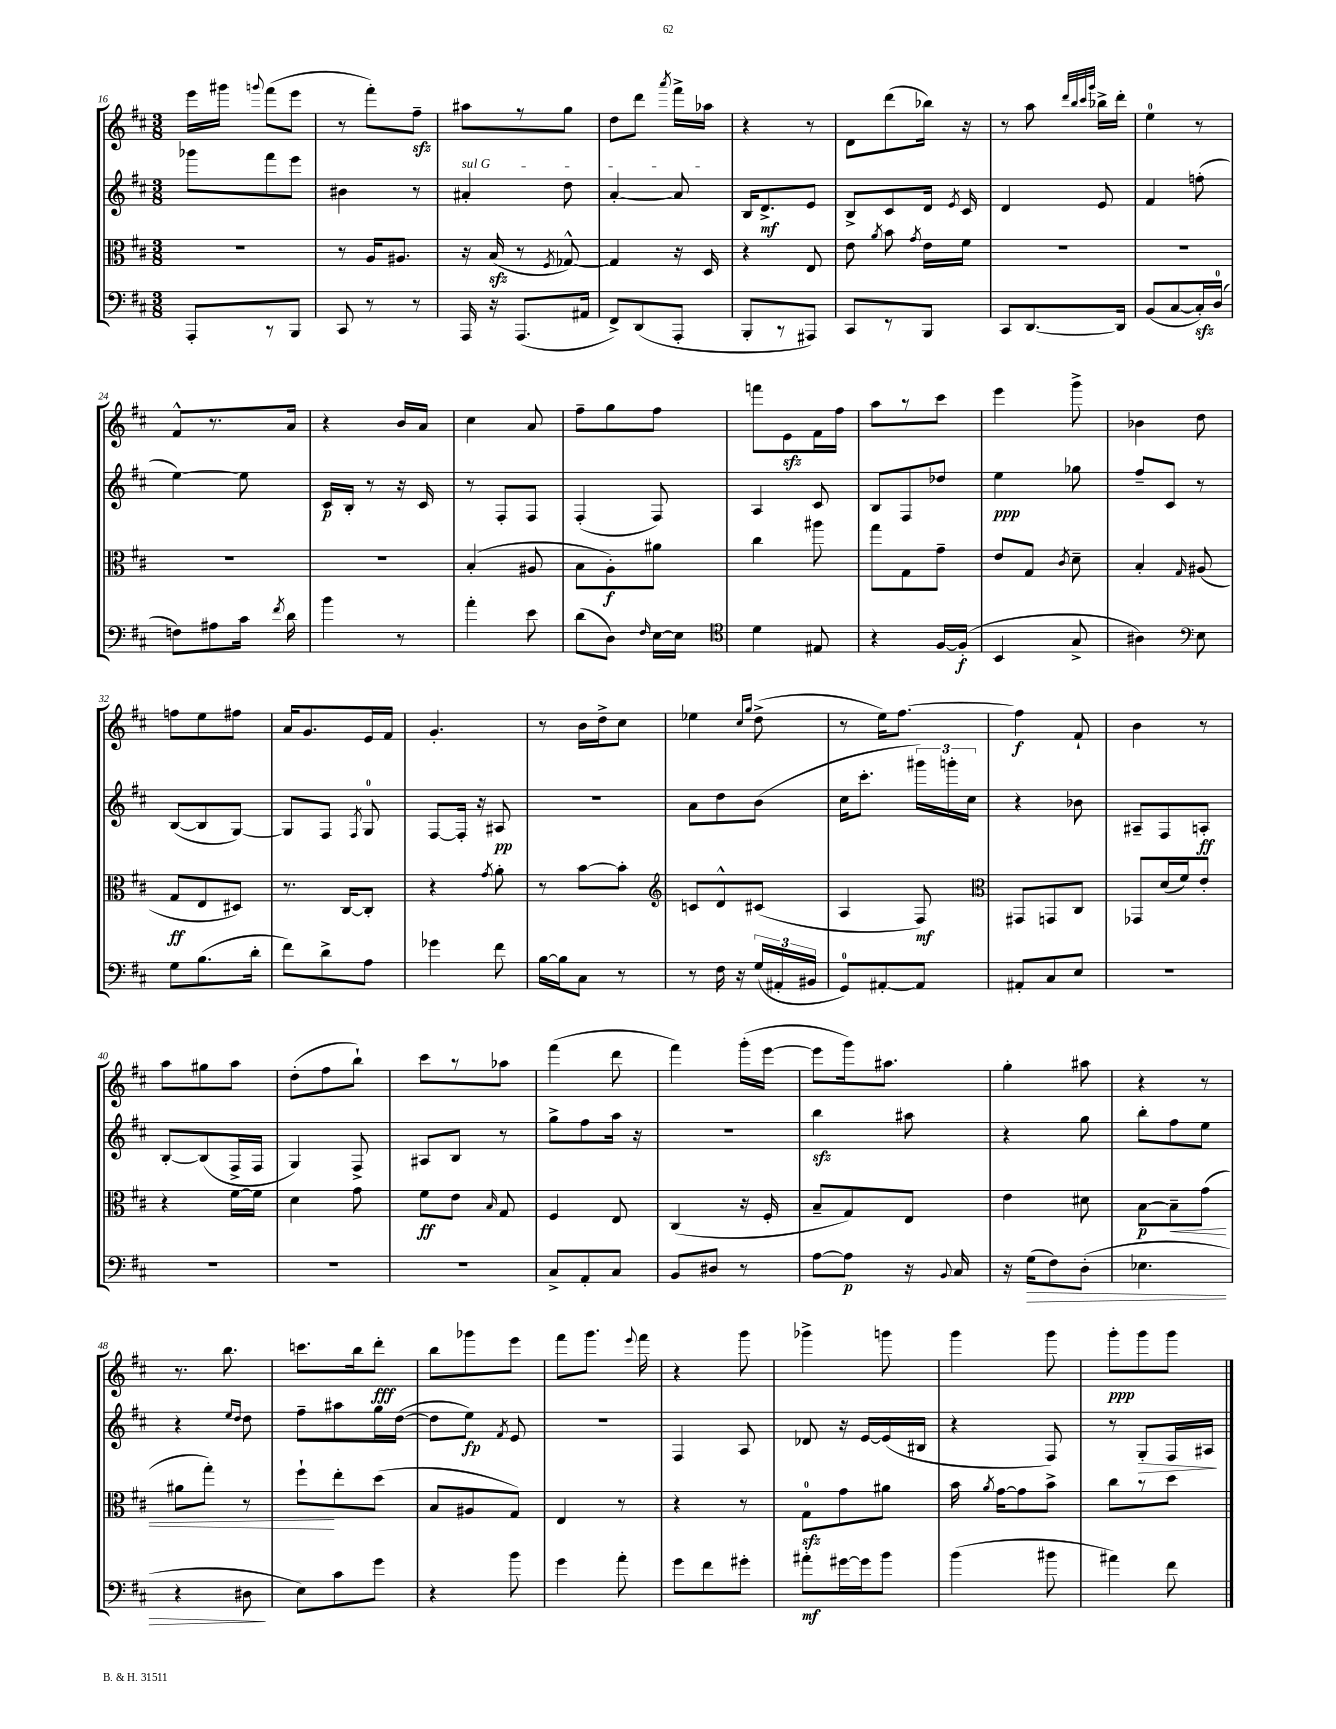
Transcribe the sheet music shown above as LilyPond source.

<<
\new StaffGroup <<
\new Staff = "s0" {
    \clef treble \key d \major \numericTimeSignature \time 3/8
    \autoBeamOff e'''16[ gis'''16] \appoggiatura { g'''8 } fis'''8[( e'''8] |
    r8 fis'''8[-.) fis''8]--\sfz |
    ais''8[ r8 g''8] |
    d''8[ d'''8] \acciaccatura { a'''8 } fis'''16[-> aes''16] |
    r4 r8 |
    d'8[ d'''8( bes''16]) r16 |
    r8 a''8 \grace { d'''32[ b''32 cis'''32 g'''32] } bes''16[-> d'''16]-. |
    e''4-0 r8 |
    fis'8[-^ r8. a'16] |
    r4 b'16[ a'16] |
    cis''4 a'8 |
    fis''8[-- g''8 fis''8] |
    f'''8[ e'8\sfz fis'16 fis''16] |
    a''8[ r8 cis'''8] |
    e'''4 g'''8-> |
    bes'4 d''8 |
    f''8[ e''8 fis''8] |
    a'16[ g'8. e'16 fis'16] |
    g'4.-. |
    r8 b'16[ d''16-> cis''8] |
    ees''4 \grace { cis''16[ g''16] } d''8->( |
    r8 e''16[) fis''8.]~ |
    fis''4\f fis'8-! |
    b'4 r8 |
    a''8[ gis''8 a''8] |
    d''8[-.( fis''8 b''8]-!) |
    cis'''8[ r8 aes''8] |
    fis'''4( d'''8 |
    fis'''4) g'''16[-.( e'''16]~ |
    e'''8[ g'''16) ais''8.] |
    g''4-. ais''8 |
    r4 r8 |
    r8. b''8. |
    c'''8.[ b''16 d'''8]-.\fff |
    b''8[ ges'''8 e'''8] |
    fis'''8[ g'''8.] \appoggiatura { e'''8 } fis'''16 |
    r4 g'''8 |
    ges'''4-> g'''8 |
    g'''4 g'''8 |
    g'''8[-.\ppp g'''8 g'''8] \bar "|." |
}
\new Staff = "s1" {
    \clef treble \key d \major \numericTimeSignature \time 3/8
    \autoBeamOff ges'''8[ fis'''8 e'''8] |
    bis'4 r8 |
    \once \override TextSpanner.bound-details.left.text = \markup { \italic "sul G" } ais'4-.\startTextSpan d''8 |
    a'4~-. a'8\stopTextSpan |
    b16[ d'8.->\mf e'8] |
    b8[-> cis'8 d'16] \acciaccatura { e'8 } cis'16 |
    d'4 e'8 |
    fis'4 f''8-.( |
    e''4~) e''8 |
    cis'16[\p b16]-. r8 r16 cis'16 |
    r8 fis8[-. fis8] |
    fis4-.( fis8) |
    a4 cis'8 |
    b8[ fis8 des''8] |
    e''4\ppp ges''8 |
    fis''8[-- cis'8] r8 |
    b8[~( b8 g8]~) |
    g8[ fis8] \acciaccatura { fis8 } g8-0 |
    fis8[~ fis16]-. r16 ais8\pp |
    R4. |
    a'8[ d''8 b'8]( |
    cis''16[ cis'''8.]-. \tuplet 3/2 { gis'''16[) g'''16-. cis''16] } |
    r4 bes'8 |
    ais8[-- fis8 a8]-.\ff |
    b8[~-. b8( fis16-> fis16] |
    g4) fis8-> |
    ais8[ b8] r8 |
    g''8[-> fis''8 a''16] r16 |
    R4. |
    b''4\sfz ais''8 |
    r4 g''8 |
    b''8[-. fis''8 e''8] |
    r4 \grace { e''16[ d''16] } d''8 |
    fis''8[-- ais''8 g''16 d''16]~( |
    d''8[ e''8]\fp) \acciaccatura { fis'8 } e'8 |
    R4. |
    fis4 a8 |
    des'8 r16 e'16[~ e'16( bis16] |
    r4 fis8) |
    r8 g8[-.\> fis16 ais16]\! \bar "|." |
}
\new Staff = "s2" {
    \clef alto \key d \major \numericTimeSignature \time 3/8
    \autoBeamOff R4. |
    r8 a16[ ais8.] |
    r16 b16\sfz( r8 \acciaccatura { fis8 } ges8~-^) |
    ges4 r16 d16 |
    r4 e8 |
    e'8 \acciaccatura { a'8 } b'8 \acciaccatura { g'8 } e'16[ fis'16] |
    R4. |
    R4. |
    R4. |
    R4. |
    b4-.( ais8 |
    b8[ a8-.\f) ais'8] |
    cis''4 ais''8 |
    g''8[ g8 g'8]-- |
    e'8[ g8] \acciaccatura { cis'8 } d'8-- |
    b4-. \grace { g16 } ais8( |
    g8[\ff e8 dis8]) |
    r8. cis16[~ cis8]-. |
    r4 \acciaccatura { g'8 } a'8-. |
    r8 b'8[~ b'8]-. |
    \clef treble c'8[ d'8-^ cis'8]( |
    a4 fis8\mf) |
    \clef alto gis,8[ g,8 cis8] |
    ges,8[ d'16( fis'16) e'8]-. |
    r4 fis'16[~ fis'16] |
    d'4 g'8 |
    fis'8[\ff e'8] \grace { b16 } g8 |
    fis4 e8 |
    cis4( r16 fis16-. |
    b8[-- g8) e8] |
    e'4 dis'8 |
    b8[~\p b8--\< g'8]( |
    ais'8[ g''8]-.) r8 |
    fis''8[-!\! e''8-. d''8]( |
    b8[ ais8 g8]) |
    e4 r8 |
    r4 r8 |
    g8[-0\sfz g'8 ais'8] |
    b'16 \acciaccatura { a'8 } g'16[~ g'8 b'8]-> |
    cis''8[ r8 d''8] \bar "|." |
}
\new Staff = "s3" {
    \clef bass \key d \major \numericTimeSignature \time 3/8
    \autoBeamOff a,,8[-. r8 b,,8] |
    cis,8 r8 r8 |
    a,,16 r16 a,,8.[( ais,16] |
    fis,8[->) d,8( a,,8]-. |
    b,,8[-. r8 ais,,8]) |
    cis,8[ r8 b,,8] |
    cis,8[ d,8.~ d,16] |
    b,8[( cis8~ cis16-.\sfz) d16]-0( |
    f8[) ais8 cis'16] \acciaccatura { fis'8 } d'16 |
    b'4 r8 |
    a'4-. e'8 |
    d'8[( d8]) \grace { fis16 } e16[~ e16] |
    \clef tenor d'4 eis8 |
    r4 fis16[~ fis16]-.\f( |
    b,4 g8-> |
    ais4) \clef bass e8 |
    g8[ b8.( d'16]-. |
    fis'8[) d'8-> a8] |
    ges'4 fis'8 |
    b16[~ b16 cis8] r8 |
    r8 fis16 r16 \tuplet 3/2 { g16[( ais,16-. bis,16] } |
    g,8[-0) ais,8~-. ais,8] |
    ais,8[-. cis8 e8] |
    R4. |
    R4. |
    R4. |
    R4. |
    cis8[-> a,8-. cis8] |
    b,8[ dis8] r8 |
    a8[~ a8]\p r16 \appoggiatura { b,8 } cis16 |
    r16 g16[\>( fis8) d8]-.( |
    ees4. |
    r4 dis8\! |
    e8[) cis'8 g'8] |
    r4 b'8 |
    g'4 a'8-. |
    g'8[ fis'8 gis'8]-. |
    ais'8[-.\mf gis'16~ gis'16 b'8] |
    b'4( bis'8 |
    ais'4) fis'8 \bar "|." |
}
>>
>>
\layout { \context { \Score currentBarNumber = #16 } }
